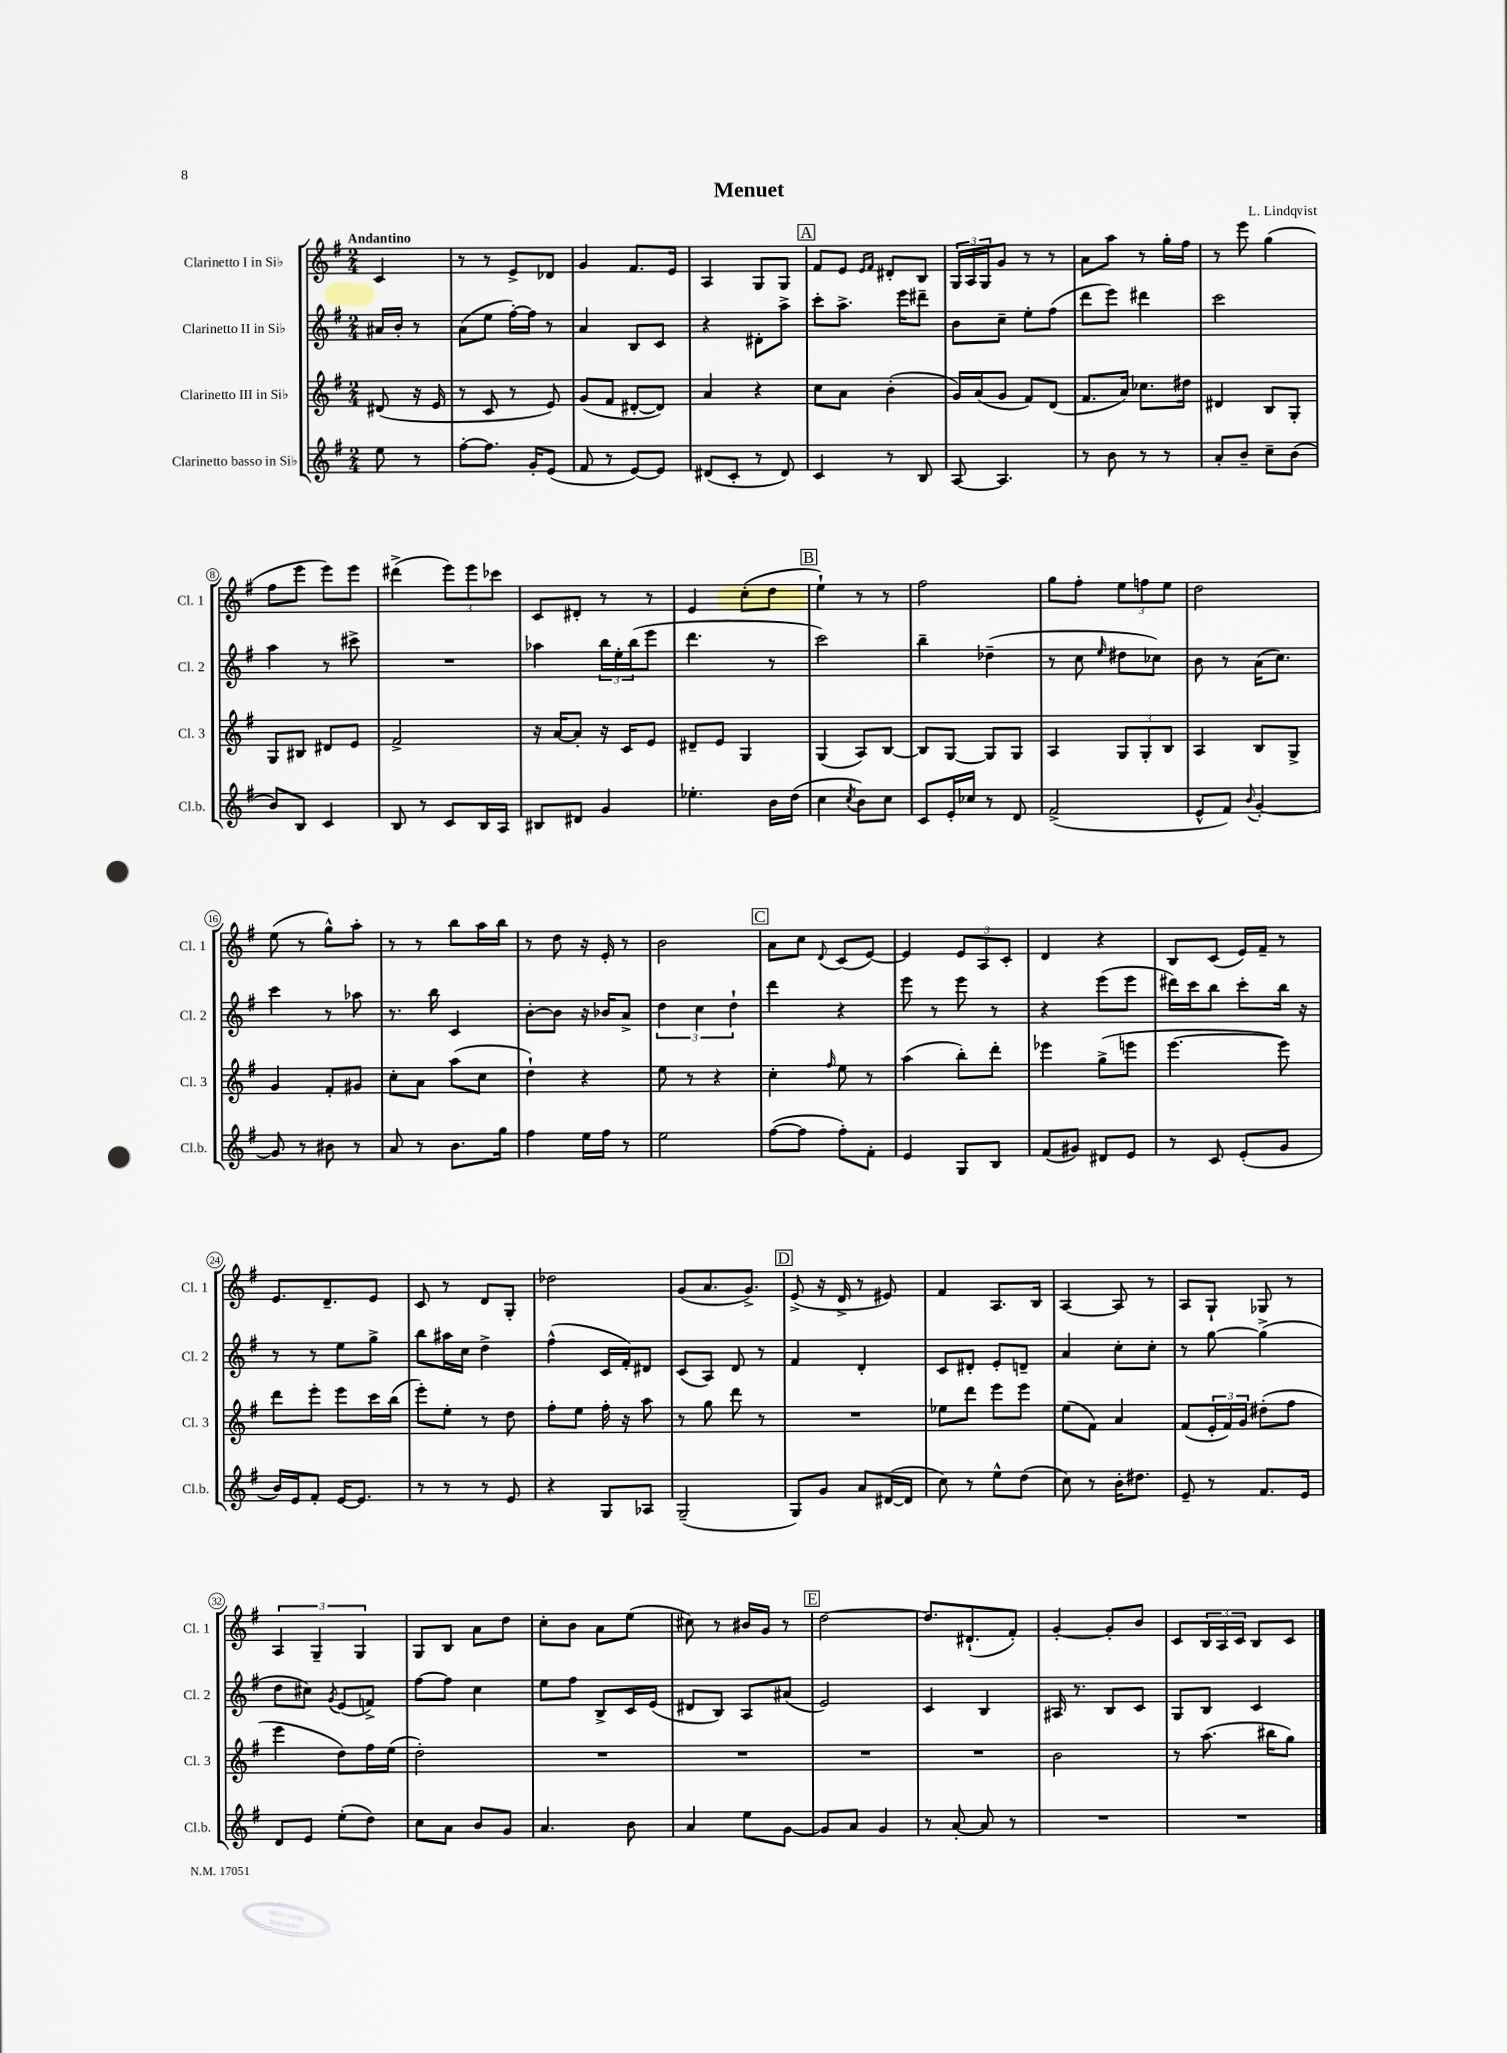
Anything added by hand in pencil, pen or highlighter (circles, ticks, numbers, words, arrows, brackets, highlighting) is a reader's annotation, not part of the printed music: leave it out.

**kern	**kern	**kern	**kern
*staff4	*staff3	*staff2	*staff1
*clefG2	*clefG2	*clefG2	*clefG2
*k[f#]	*k[f#]	*k[f#]	*k[f#]
*M2/4	*M2/4	*M2/4	*M2/4
8ee\	(8d#/	16a#/LL	4c/
.	.	16b'/JJ	.
8r	16r	8r	.
.	16e/	.	.
=	=	=	=
[8ff#'\L	8r	(8a\L	8r
8.ff#\]J	8c/	8ee\J	8r
.	8r	[16ff#'\LL)	8e^/L
16g'/LK	.	16ff#\]JJ	.
(8e/J	8e/)	8r	8d-/J
=	=	=	=
8f#/	(8g/L	4a/	4g/
8r	8f#/J	.	.
[8e/L)	[8d#'/L	8B/L	8.f#/L
8e/]J	8d#/]J)	8c/J	.
.	.	.	16e/Jk
=	=	=	=
(8d#/L	4a/	4r	4A/
8c'/J	.	.	.
8r	4r	8d#'\L	8G/L
8d#/)	.	8aa^\J	8G/J
=	=	=	=
4c/	8cc\L	8ccc'\L	8f#/L
.	8a\J	8.aa^\J	8e/J
.	.	.	16qqe/LL
.	.	.	16qqf#/JJ
8r	(4b'\	.	8d#'/L
.	.	16eee\LK	.
8B/	.	8ddd#~\J	8B/J
=	=	=	=
[8A/	16g/LL)	8b\L	24G/LL
.	.	.	24A/
.	(16a/J	.	.
.	.	.	24G/J
4.A/]	8g/J	8cc~\J	8g/J
.	8f#/L)	8ee'\L	8r
.	(8d/J	(8ff#\J	8r
=	=	=	=
8r	8.f#/L	8ddd\L	8a\L
8b\	.	8eee\J)	8aa\J
.	16a/Jk)	.	.
8r	8.cc-\L	4ddd#\	8r
8r	.	.	16gg'\LL
.	16dd#\Jk	.	16ff#\JJ
=	=	=	=
8a'/L	4d#/	2ccc\	8r
8b~/J	.	.	8eee\
8cc~\L	8B/L	.	(4gg\
(8b\J	8G'/J	.	.
=	=	=	=
8b/L)	8G/L	4aa\	8ff#\L
8B/J	8B#/J	.	8eee\J
4c/	8d#/L	8r	8eee\L)
.	8e/J	8ccc#^\	8eee\J
=	=	=	=
8B/	2f#^/	2r	(4ddd#^\
8r	.	.	.
8c/L	.	.	12eee\L)
.	.	.	12eee\
16B/L	.	.	.
.	.	.	12ccc-\J
16A/JJ	.	.	.
=	=	=	=
8B#/L	16r	4aa-\	8c/L
.	[16a/LK	.	.
8d#/J	8a'/]J	.	8d#'/J
4g/	16r	24bb\LL	8r
.	.	24ee'\	.
.	16c/LK	.	.
.	.	(24bb\J	.
.	8e/J	8eee\J	8r
=	=	=	=
4.ee-'\	8d#~/L	4.ddd\	4e/
.	8e/J	.	.
.	4G/	.	(8cc'\L
16b\LL	.	8r	8dd\J
(16dd\JJ	.	.	.
=	=	=	=
4cc\	(4G/	2ccc\)	4ee`\)
8qcc/	.	.	.
8b\L)	8A/L)	.	8r
8cc\J	[8B/J	.	8r
=	=	=	=
8c/L	8B/]L	4bb~\	2ff#\
16e'/L	[8G/J	.	.
16cc-/JJ	.	.	.
8r	8G/]L	(4dd-~\	.
8d/	8G/J	.	.
=	=	=	=
(2f#^/	4A/	8r	8gg\L
.	.	8cc\	8ff#'\J
.	.	16qqee/	.
.	12G/L	8dd#\L	12ee\L
.	12G'/	.	12ff\
.	.	8cc-\J)	.
.	12B/J	.	12ee\J
=	=	=	=
8e^^/L	4A/	8b\	2dd\
8f#/J)	.	8r	.
8qqb/	.	.	.
[4g'/	8B/L	(16a\LK	.
.	.	8.cc\J)	.
.	8G^/J	.	.
=	=	=	=
8g/]	4g/	4ccc\	(8ee\
8r	.	.	8r
8b#\	8f#'/L	8r	8gg^^\L)
8r	8g#/J	8aa-\	8aa'\J
=	=	=	=
8a/	8cc'\L	8.r	8r
8r	8a\J	.	8r
.	.	16bb\	.
8.b\L	(8aa\L	4c/	8bb\L
.	8cc\J	.	16aa\L
16gg\Jk	.	.	16bb\JJ
=	=	=	=
4ff#\	4dd`\)	[8b'\L	8r
.	.	8b\]J	8dd\
16ee\LL	4r	16r	16r
16ff#\JJ	.	16b-/LK	16e'/
8r	.	8a^/J	8r
=	=	=	=
2ee\	8ee\	6dd\	2b\
.	8r	.	.
.	.	6cc\	.
.	4r	.	.
.	.	6dd`\	.
=	=	=	=
([8ff#\L	4cc'\	4ddd\	8a\L
8ff#\]J	.	.	8cc\J
.	16qqff#/	.	8qqd/
8ff#'\L)	8ee\	4r	(8c/L
8f#'\J	8r	.	[8e/J)
=	=	=	=
4e/	(4aa\	8eee\	4e/]
.	.	8r	.
8G/L	8bb'\L)	8eee\	12e/L
.	.	.	12A/
8B/J	8ddd'\J	8r	.
.	.	.	12c'/J
=	=	=	=
(8f#/L	4eee-\	4r	4d/
8g#/J)	.	.	.
8d#/L	(8gg^\L	(8eee\L	4r
8e/J	8eee\J	8eee\J	.
=	=	=	=
8r	[4.eee\	16ddd#\LL)	8B/L
.	.	16ccc\J	.
8c/	.	8bb\J	(8c/J
(8e'/L	.	8ccc'\L	16e/LL)
.	.	.	16f#~/JJ
8g/J	8eee\])	16bb\Jk	8r
.	.	16r	.
=	=	=	=
16b/LL)	8ddd\L	8r	8.e/L
16e/J	.	.	.
8f#'/J	8eee'\J	8r	.
.	.	.	8.d~/
[16e/LK	8eee\L	8ee\L	.
8.e/]J	.	.	.
.	16ccc\L	8gg^\J	8e/J
.	(16bb\JJ	.	.
=	=	=	=
8r	8eee'\L)	8bb\L	8c/
8r	8ee'\J	16aa#\L	8r
.	.	16cc\JJ	.
8r	8r	4dd^\	8d/L
8e/	8dd\	.	8G'/J
=	=	=	=
4r	8ff#'\L	(4ff#^^\	2dd-\
.	8ee\J	.	.
8G/L	16ff#'\	16c/LL	.
.	16r	16f#'/J)	.
8A-/J	8aa\	8d#/J	.
=	=	=	=
(2G~/	8r	(8c/L	(8g/L
.	8gg\	8A/J)	8.a/
.	8ddd\	8d/	.
.	.	.	8.g^/J)
.	8r	8r	.
=	=	=	=
8G/L)	2r	4f#/	(8e^/
8g/J	.	.	16r
.	.	.	16d^/
8a/L	.	4d'/	8r
([16d#/L	.	.	8e#/)
16d#/]JJ	.	.	.
=	=	=	=
8cc\)	8ee-\L	8c/L	4f#/
8r	8ddd\J	8d#'/J	.
8ee^^\L	8eee\L	8e'/L	8.A/L
(8dd\J	8eee\J	8d~/J	.
.	.	.	16B/Jk
=	=	=	=
8cc\)	(8ee\L	4a/	[4A/
8r	8f#\J)	.	.
16b'\LK	4a/	8cc'\L	8A/]
8.dd#\J	.	.	.
.	.	8cc'\J	8r
=	=	=	=
8e~/	(8f#/L	8r	8A/L
8r	24e'/L	[8gg\	8G`/J
.	24f#/)	.	.
.	24g/JJ	.	.
8.f#/L	(8dd#'\L	(4gg^\]	8G-/
.	8ff#\J	.	8r
16e/Jk	.	.	.
=	=	=	=
8d/L	4eee\	8dd\L	6A/
8e/J	.	8cc#\J)	.
.	.	.	6G~/
.	.	8qg/	.
(8ee'\L	8dd\L)	(8e/L	.
.	.	.	6G/
8dd\J)	16ff#\L	8f^/J)	.
.	(16ee\JJ	.	.
=	=	=	=
8cc\L	2dd'\)	[8ff#\L	8G/L
8a\J	.	8ff#\]J	8B/J
8b/L	.	4cc\	8a\L
8g/J	.	.	8dd\J
=	=	=	=
4.a/	2r	8ee\L	8cc'\L
.	.	8ff#\J	8b\J
.	.	8B^/L	8a\L
8b\	.	16c/L	(8ee\J
.	.	(16e/JJ	.
=	=	=	=
4a/	2r	8d#/L	8cc#\)
.	.	8B/J)	8r
8ee\L	.	8A/L	16b#/LL
.	.	.	16g/JJ
[8g\J	.	(8a#/J	8r
=	=	=	=
8g/]L	2r	2e/)	[2dd\
8a/J	.	.	.
4g/	.	.	.
=	=	=	=
8r	2r	4c/	8.dd/]L
[8a'/	.	.	.
.	.	.	(8.d#`/
8a/]	.	4B/	.
8r	.	.	8f#'/J)
=	=	=	=
2r	2b\	16A#/	[4g'/
.	.	8.r	.
.	.	8B/L	8g'/]L
.	.	8c/J	8b/J
=	=	=	=
2r	8r	8G/L	8c/L
.	(8.aa\	8B/J	24B/L
.	.	.	24A/
.	.	.	24c/JJ
.	.	4c/	8B/L
.	16bb#\LK	.	.
.	8gg\J)	.	8c/J
==	==	==	==
*-	*-	*-	*-
